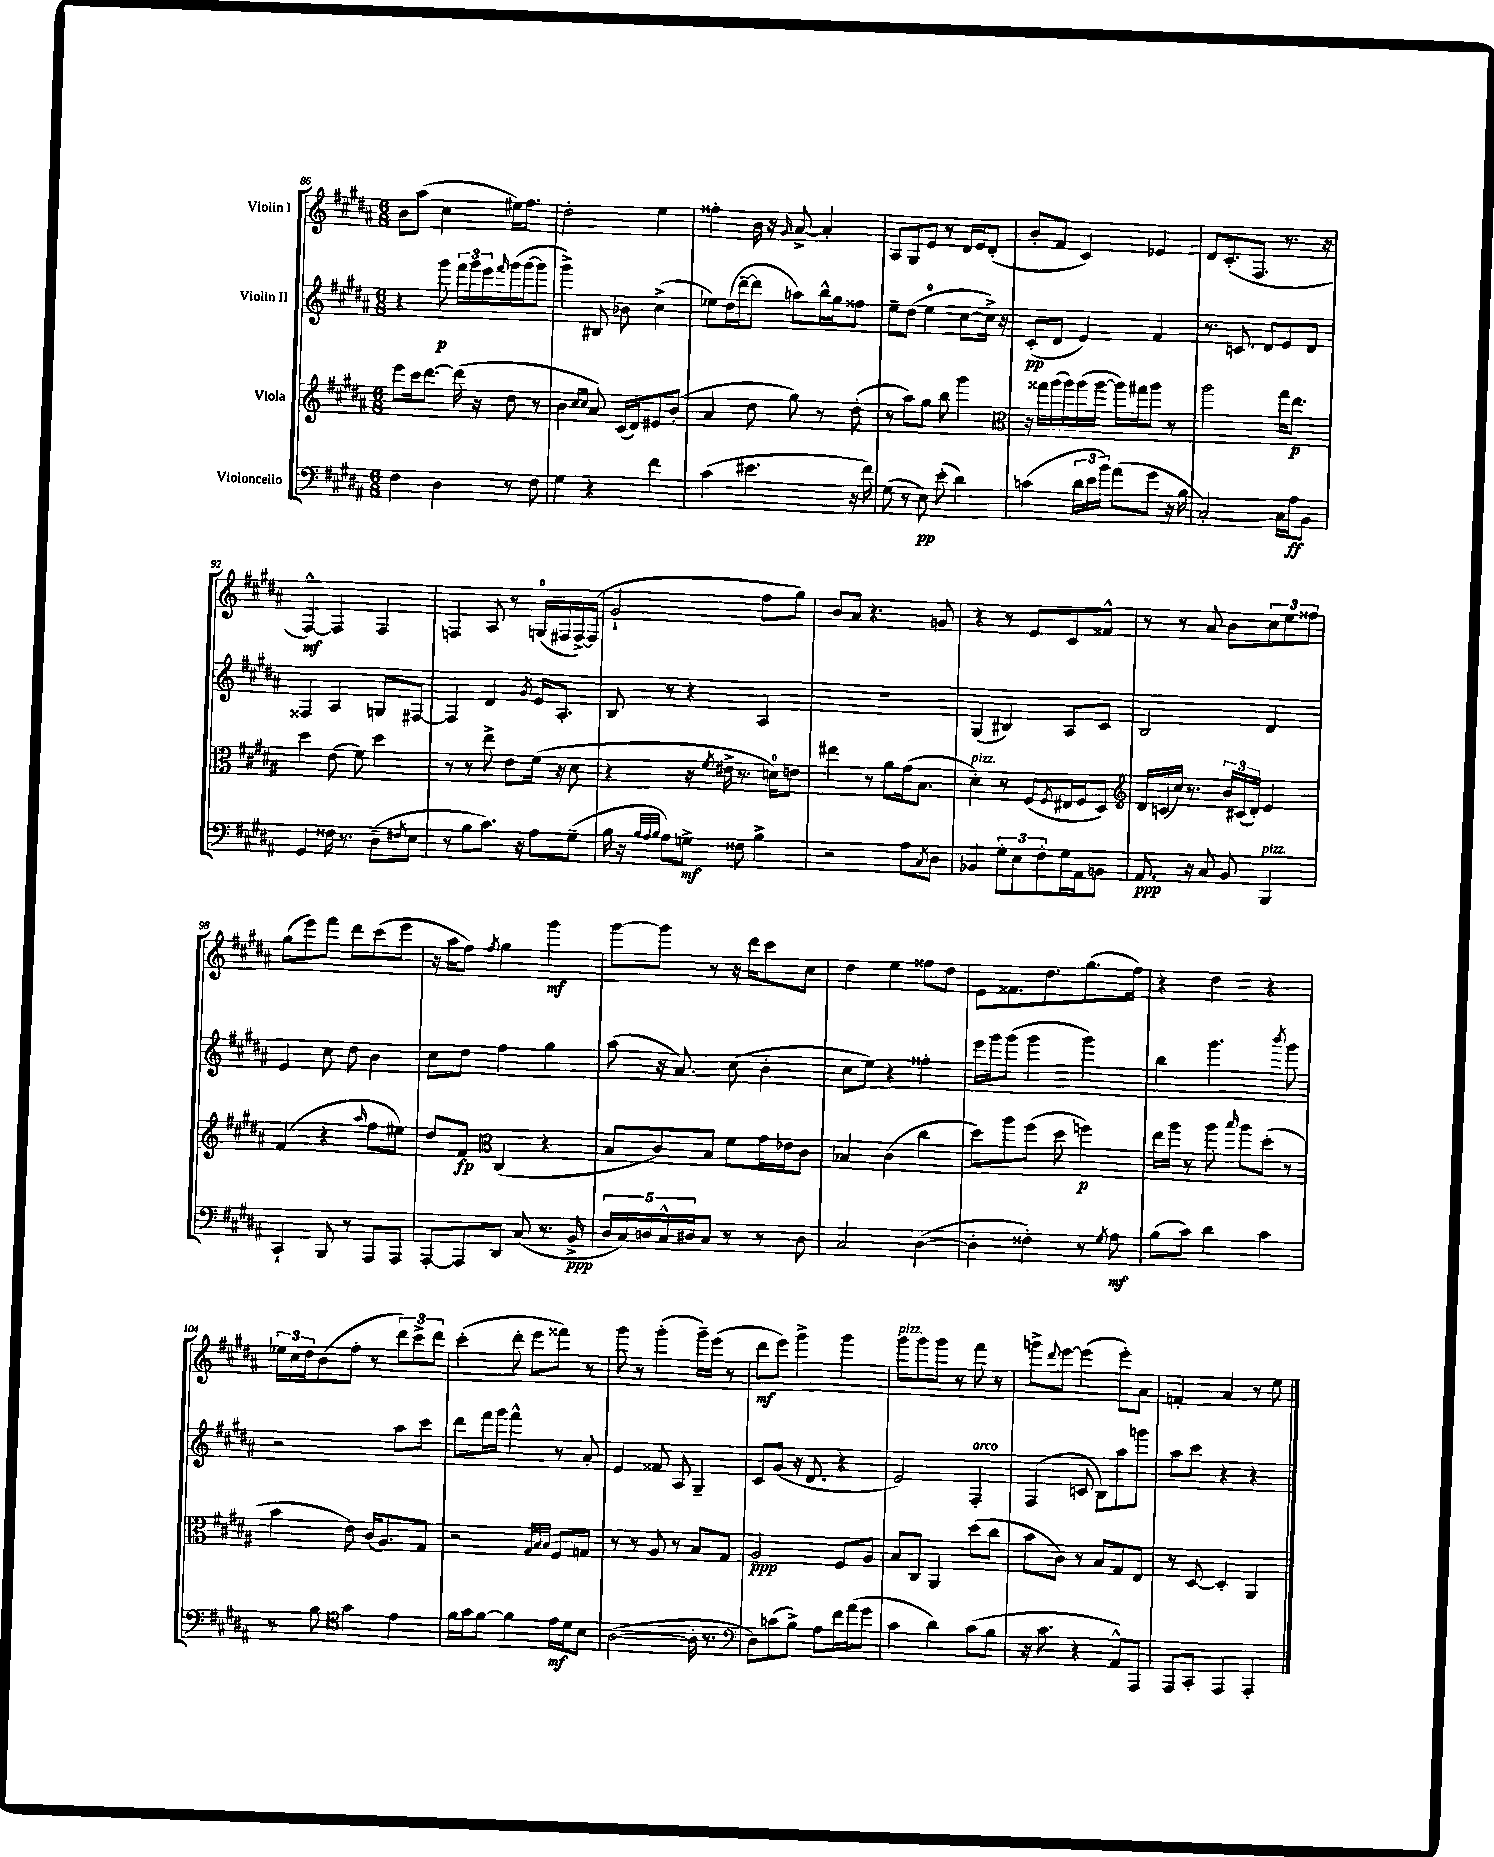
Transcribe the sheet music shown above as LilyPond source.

<<
\new StaffGroup <<
\new Staff = "s0" \with { instrumentName = "Violin I" } {
    \clef treble \key b \major \numericTimeSignature \time 6/8
    b'8 ais''8( cis''4 eis''16) fis''8. |
    dis''2-. e''4 |
    fisis''4-. b'16 r16 \grace { gis'16 } ais'8~-> ais'4-. |
    ais8 gis8 e'8 r8 dis'16 e'16 dis'8-.( |
    b'8-. fis'8 cis'4) ees'4 |
    dis'8 cis'8.-.( fis8. r8. r16 |
    fis4~-^\mf) fis4 fis4 |
    f4 ais8 r8 g16-0( fis16 fis16~->) fis16( |
    gis'2-! fis''8 gis''8) |
    b'8 ais'8 r4. g'8 |
    r4 r8 e'8 cis'8 fisis'8-^ |
    r8 r8 ais'8 b'8 \tuplet 3/2 { cis''8 e''8 fisis''8 } |
    gis''8( e'''8) fis'''8 dis'''8 cis'''8( e'''8 |
    r16 ais''16 fis''8) \acciaccatura { fis''8 } gis''4 gis'''4\mf |
    gis'''8~ gis'''8 r8 r16 dis'''16 cis'''8 cis''8 |
    dis''4 e''4 fisis''8 dis''8 |
    e'8 fisis'8. dis''8. gis''8.( fis''16) |
    r4 dis''4 r4 |
    \tuplet 3/2 { ees''16 cis''16 dis''16 } b'8( fis''8-. r8 \tuplet 3/2 { dis'''8) cis'''8-> dis'''8 } |
    cis'''4-.( dis'''8-. e'''8 fisis'''8) r8 |
    gis'''8 r8 gis'''4-.( gis'''16--) e'''16( r8 |
    dis'''8\mf e'''8) gis'''4-> gis'''4 |
    gis'''8^\markup { \italic "pizz." } gis'''8 gis'''8 r8 fis'''8 r8 |
    g'''8-> \appoggiatura { dis'''8 } e'''8~ e'''4( e'''8-.) ais'8 |
    f'4-. ais'4 r8 e''8 \bar "|." |
}
\new Staff = "s1" \with { instrumentName = "Violin II" } {
    \clef treble \key b \major \numericTimeSignature \time 6/8
    r4 gis'''8\p \tuplet 3/2 { fis'''16 gis'''16 e'''16 } \grace { fis'''16 } gis'''16( gis'''16~ gis'''8 |
    gis'''4->) bis8 bes'8 cis''4->( |
    ees''8) dis''16( dis'''16~-- dis'''8 a''8) b''16-^ gis''16 fisis''8 |
    e''8-- dis''8( e''4-0 cis''8~ cis''16->) r16 |
    cis'8-.\pp( dis'8 e'4) fis'4 |
    r8. c'8. dis'8 e'8 dis'8 |
    fisis4 ais4 g8 fis8~ |
    fis4 dis'4 \acciaccatura { gis'8 } e'16 ais8.-. |
    b8 r8 r4 ais4 |
    R2. |
    gis4( bis4) ais8 cis'8 |
    b2 dis'4 |
    e'4 cis''8 dis''8 b'4 |
    cis''8 dis''8 fis''4 gis''4 |
    ais''8( r16 ais'8.) cis''8( b'4-. |
    cis''8 e''8) r4 fisis''4-. |
    e'''16 gis'''16 gis'''8( gis'''4 gis'''4) |
    b''4 gis'''4. \acciaccatura { b'''8 } gis'''8 |
    r2 ais''8 cis'''8 |
    dis'''8 fis'''16 gis'''16 fis'''4-^ r8 ais'8-. |
    e'4 fisis'8 ais8 gis4-- |
    cis'8 gis'8( r16 dis'8. r4 |
    e'2) fis4-.^\markup { \italic "arco" } |
    fis4( c'8 b8) ais''8 g'''8 |
    ais''8 cis'''8 r4 r4 \bar "|." |
}
\new Staff = "s2" \with { instrumentName = "Viola" } {
    \clef treble \key b \major \numericTimeSignature \time 6/8
    e'''8 cis'''16 dis'''8.~ dis'''16( r16 dis''8 r8 |
    b'4 \grace { cis''16 cis''16 } ais'8) cis'16( dis'16) eis'8 b'8-.( |
    ais'4 dis''8 gis''8) r8 dis''8-.( |
    r8 ais''8) gis''8 b''8 gis'''4 |
    \clef alto r16 gisis''16 ais''16( ais''16) ais''16( ais''16~ ais''16) gis''16 ais''8 r8 |
    ais''2 gis''16 e''8.\p |
    dis''4 e'8( fis'8) dis''4 |
    r8 r8 e''8-> e'8 fis'16( r16 dis'8 |
    r4 r16 \acciaccatura { fis'8 } eis'16-> r8. d'16-0) e'8 |
    eis''4 r8 ais'8 gis'16( b8. |
    dis'4-.^\markup { \italic "pizz." }) r8 fis8( \acciaccatura { fis8 } eis16 fis16 dis8) |
    \clef treble dis'16 c'16( cis''16) r8. \tuplet 3/2 { b'16 cis'16( dis'16-.) } e'4 |
    fis'4( r4 \grace { ais''16 } fis''8 eis''8) |
    dis''8 fis'8\fp \clef alto cis4( r4 |
    b8 cis'8) b8 fis'8 gis'16 ees'16 cis'8 |
    bes4 cis'4( cis''4 |
    dis''8) ais''8 fis''8( dis''8 f''4\p) |
    e''16 ais''16 r8 ais''8 \grace { b''16 } ais''8 dis''8-.( r8 |
    b'4 e'8) cis'16( ais8.) gis8 |
    r2 \grace { gis32 b32 b32 } fis8 g8 |
    r8 r8 ais8 r8 b8 gis8 |
    ais2\ppp fis8 ais8 |
    b8 cis8 ais,4 dis''8( cis''8 |
    b'8 cis'8) r8 b8 gis8 e8 |
    r8 dis8~ dis4-. ais,4 \bar "|." |
}
\new Staff = "s3" \with { instrumentName = "Violoncello" } {
    \clef bass \key b \major \numericTimeSignature \time 6/8
    fis4 dis4 r8 fis8 |
    gis4 r4 fis'4 |
    cis'4( eis'4. r16 fis'16) |
    gis8( r8 e8\pp) e'8-.( dis'4) |
    c'4( \tuplet 3/2 { dis'16 e'16 b'16) } ais'8( gis'8 r16 b16 |
    cis2~-.) cis16 ais16\ff b,8 |
    gis,4 fisis16 r8. dis8--( \acciaccatura { fis8 } e8 |
    r8 b8 cis'8.) r16 ais8 gis8--( |
    b16 r16 \grace { b32 ais32 b32 } ais8) g8->\mf fisis8 b4-> |
    r2 ais8 \acciaccatura { cis8 } dis8 |
    bes,4 \tuplet 3/2 { gis8-. e8 fis8-. } gis16 ais,16 b,8 |
    ais,8.\ppp r16 cis8 b,8 b,,4^\markup { \italic "pizz." } |
    cis,4-! b,,8 r8 ais,,8 ais,,8 |
    ais,,8~-. ais,,8 dis,8 cis8( r8. b,16->\ppp |
    \tuplet 5/4 { dis16 cis16) d16 cis16-^ dis16 } cis8 r8 r8 dis8 |
    cis2 dis4~( |
    dis4-. fisis4-.) r8 \acciaccatura { gis8 } ais8\mf |
    b8( cis'8) dis'4 cis'4 |
    r8 b8 \clef tenor gis'4 e'4 |
    fis'16 gis'16 fis'8~ fis'4 e'16\mf dis'16 b8 |
    ais2~( ais16-. r8. |
    \clef bass dis8) c'8( b8->) ais8 fis'16 ais'16( gis'8 |
    cis'4 dis'4) cis'8( b8 |
    r16 cis'8. r4 ais,8-^) ais,,8 |
    ais,,8 cis,8-. ais,,4 ais,,4-. \bar "|." |
}
>>
>>
\layout { \context { \Score currentBarNumber = #86 } }
